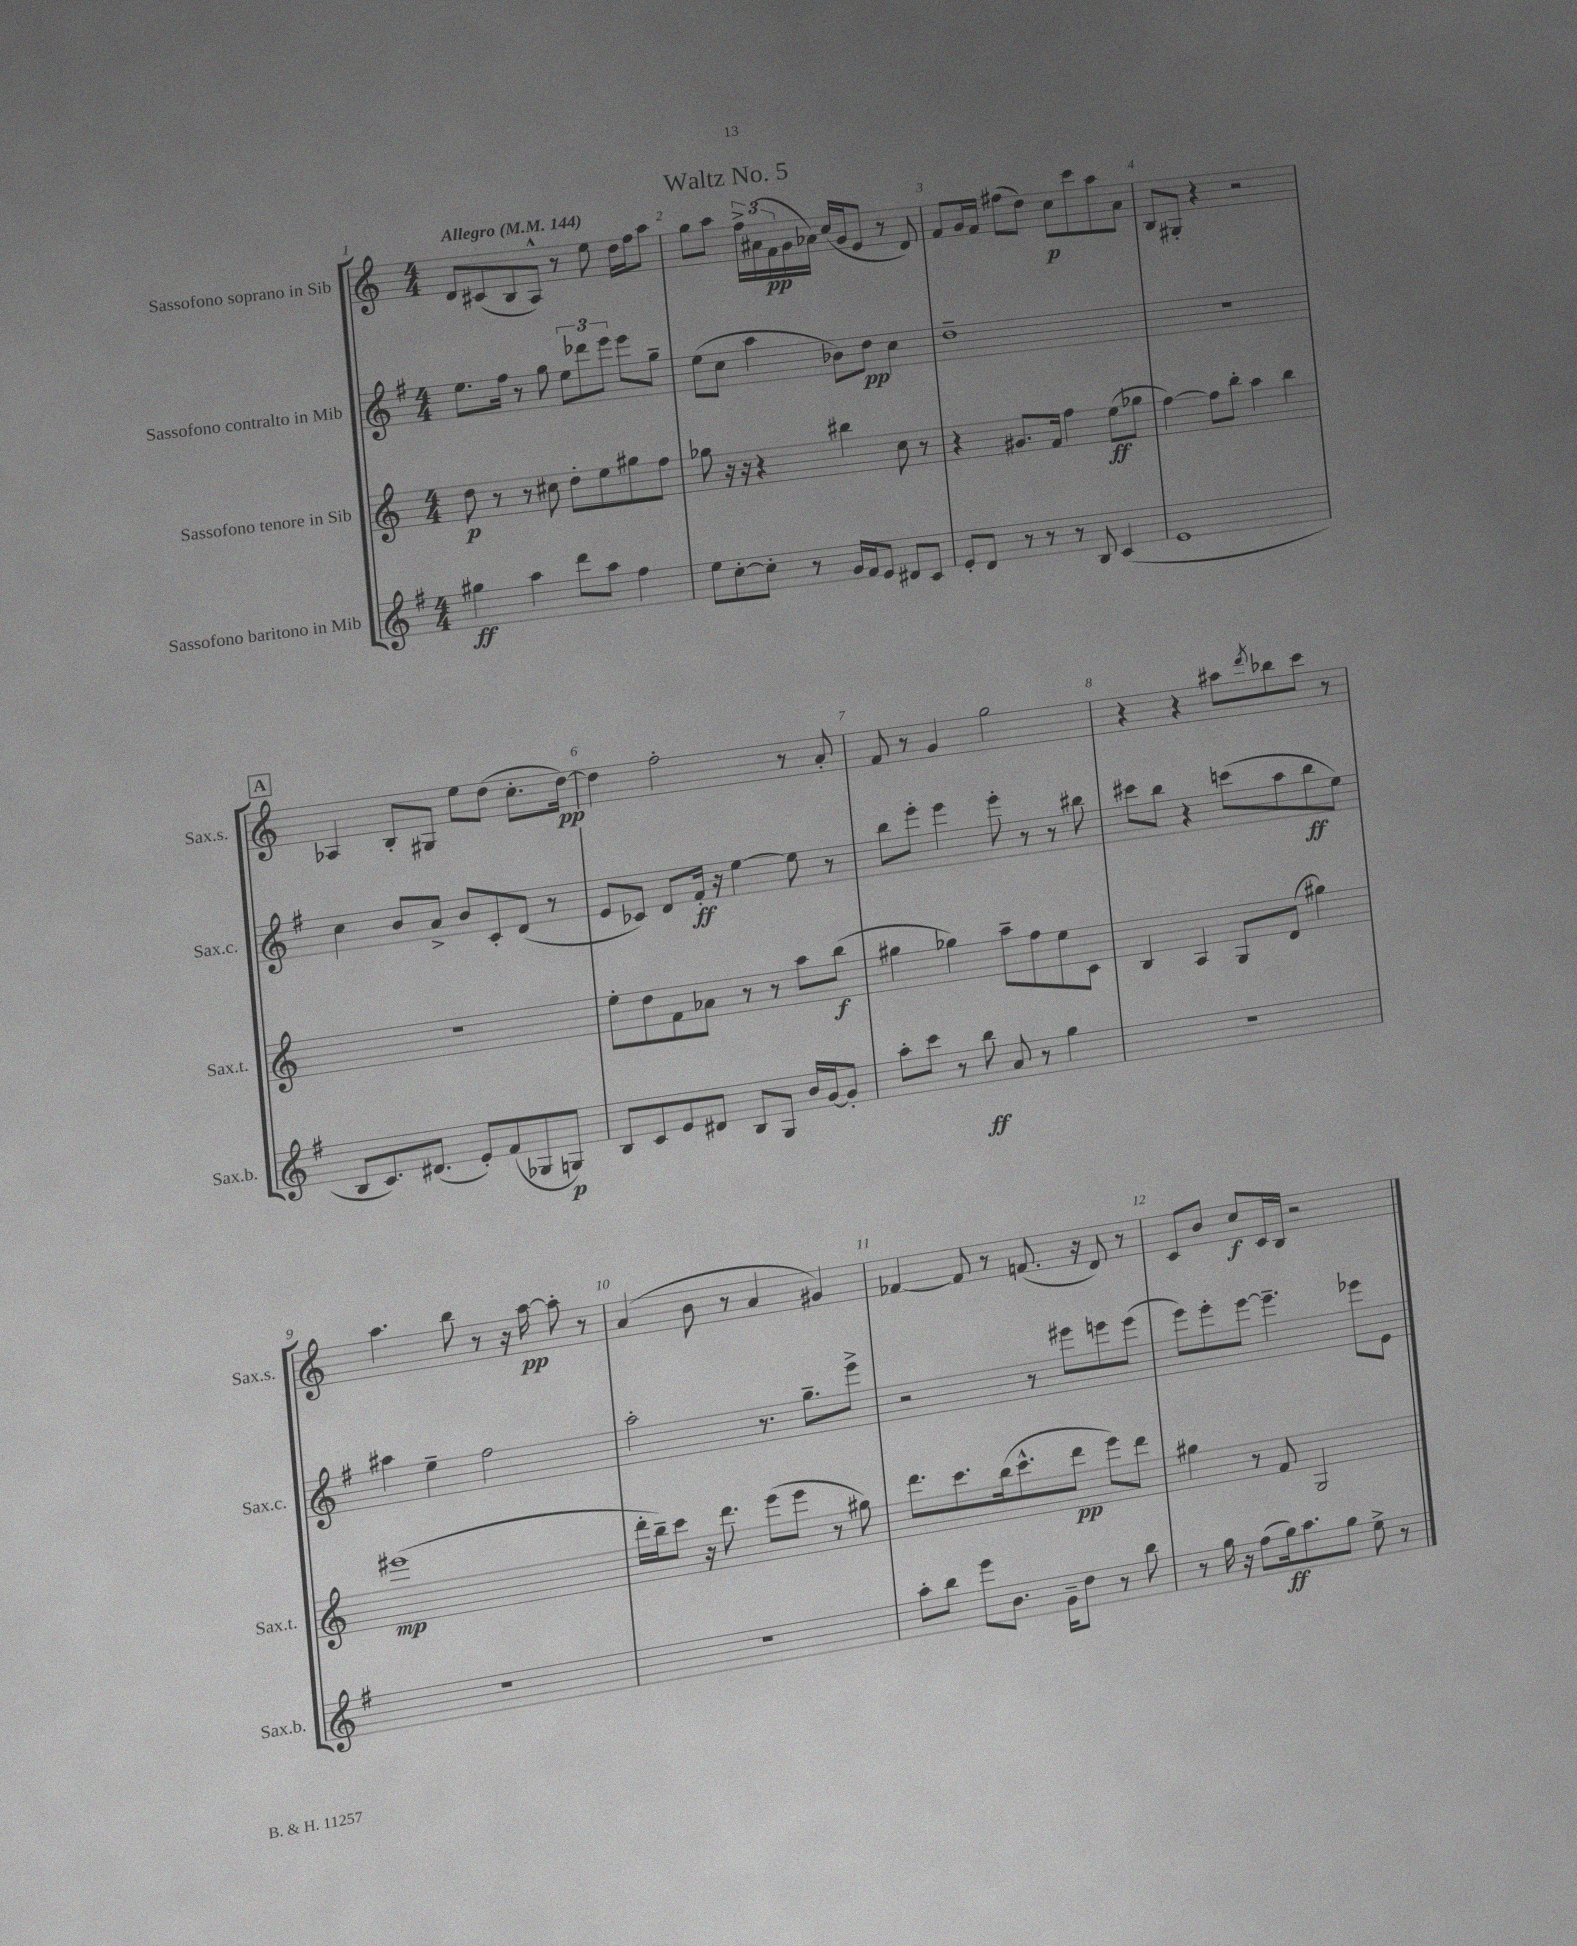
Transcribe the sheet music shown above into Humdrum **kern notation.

**kern	**kern	**kern	**kern
*staff4	*staff3	*staff2	*staff1
*clefG2	*clefG2	*clefG2	*clefG2
*k[f#]	*k[]	*k[f#]	*k[]
*M4/4	*M4/4	*M4/4	*M4/4
*MM144	*MM144	*MM144	*MM144
4gg#\	8dd\	8.ee\L	8d/L
.	8r	.	(8c#/
.	.	16ff#\Jk	.
4aa\	8r	8r	8B/
.	8cc#\	8gg\	8A^^/J)
8ddd\L	8dd'\L	12ee\L	8r
.	.	12ddd-\	.
8aa\J	8ee\	.	8ee\
.	.	12eee\J	.
4ff#\	8gg#\	8eee\L	16dd\LL
.	.	.	16ff\J
.	8ff\J	8gg~\J	8aa\J
=	=	=	=
8ee\L	8gg-\	(8ee\L	8gg\L
[8cc'\	16r	8cc\J	8aa\J
.	16r	.	.
8cc'\]J	4r	4aa\	24ff^\LL
.	.	.	(24a#\
.	.	.	24f\
8r	.	.	16g\
.	.	.	16a-\JJ)
16g/LL	4bb#\	8b-\L)	(16cc/LL
16f#/J	.	.	16g/J
8e/J	.	8dd\J	8e/J
8d#/L	8cc\	4cc\	8r
8c/J	8r	.	8d/)
=	=	=	=
8e'/L	4r	1dd~	8f/L
8d/J	.	.	16g/L
.	.	.	16f/JJ
8r	8.g#/L	.	(8ff#\L
8r	.	.	8dd\J)
.	16f/Jk	.	.
8r	4ff\	.	8cc\L
8B/	.	.	8ccc\
(4c/	(8ee\L	.	8aa\
.	8gg-\J	.	8a\J
=	=	=	=
1e	[4ff\)	1r	8B/L
.	.	.	8G#'/J
.	8ff\]L	.	4r
.	8bb'\J	.	.
.	4aa\	.	2r
.	4bb\	.	.
=	=	=	=
8B/L	1r	4cc\	4A-/
8.c/)	.	.	.
.	.	8b/L	8B'/L
(8.d#/J	.	.	.
.	.	8a^/J	8G#/J
8e'/L)	.	8b/L	8ee\L
(8f#/	.	8c'/	(8dd\J
8G-/	.	(8d/J	8.cc'\L
8G/J)	.	8r	.
.	.	.	[16dd\Jk)
=	=	=	=
8B/L	8ee'\L	8e/L	4dd\]
8c/	8dd\	8c-/J)	.
8e/	8f\	8d/L	2ff'\
8d#/J	8a-\J	16f#'/Jk	.
.	.	16r	.
8B/L	8r	[4ee\	.
8G/J	8r	.	.
16b/LL	8aa\L	8ee\]	8r
[16g/J	.	.	.
8g'/]J	(8bb\J	8r	8a'/
=	=	=	=
8aa'\L	4gg#\	8bb\L	8f/
8ccc\J	.	8eee'\J	8r
8r	4gg-\)	4eee\	4g/
8bb\	.	.	.
8a/	8aa~\L	8eee'\	2gg\
8r	8ff\	8r	.
4gg\	8ee\	8r	.
.	8c\J	8bb#\	.
=	=	=	=
1r	4B/	8ccc#\L	4r
.	.	8bb\J	.
.	4A/	4r	4r
.	8G/L	(8ccc\L	8aa#\L
.	.	.	8qddd/
.	(8d/J	8aa\	8bb-\
.	4gg#\)	8bb\	8ccc\J
.	.	8ee\J)	8r
=	=	=	=
1r	(1eee#	4aa#\	4.aa\
.	.	4ee~\	.
.	.	.	8bb\
.	.	2ff#\	8r
.	.	.	16r
.	.	.	[16aa\
.	.	.	8aa'\]
.	.	.	8r
=	=	=	=
1r	16ddd'\LL	2aa'\	(4a/
.	16bb~\J)	.	.
.	8ccc\J	.	.
.	16r	.	8b\
.	8.ddd\	.	.
.	.	.	8r
.	(8eee\L	8.r	4a/
.	8eee\J	.	.
.	.	8.gg~\L	.
.	8r	.	4g#/)
.	8gg#\)	8eee^\J	.
=	=	=	=
8aa'\L	8.ddd\L	2r	[4f-/
8bb\J	.	.	.
.	8.ccc\	.	.
8eee\L	.	.	8f-/]
8.b\J	(16bb\k	.	8r
.	8.ccc^^\	.	.
.	.	8r	(8.f/
16g~\LK	.	.	.
8dd\J	8ddd\J	8eee#\L	.
.	.	.	16r
8r	8eee\L)	8eee\	8d/)
8bb\	8ddd\J	(8eee\J	8r
=	=	=	=
8r	4gg#\	8eee\L)	8c/L
16gg\	.	8eee'\	8b/J
16r	.	.	.
(8ff#\L	8r	[8eee\J	8cc/L
16gg\k)	8f/	4.eee~\]	16c/L
8.aa\	.	.	16B/JJ
.	2G/	.	2r
8gg\J	.	.	.
8ee^\	.	8eee-\L	.
8r	.	8e\J	.
==	==	==	==
*-	*-	*-	*-
